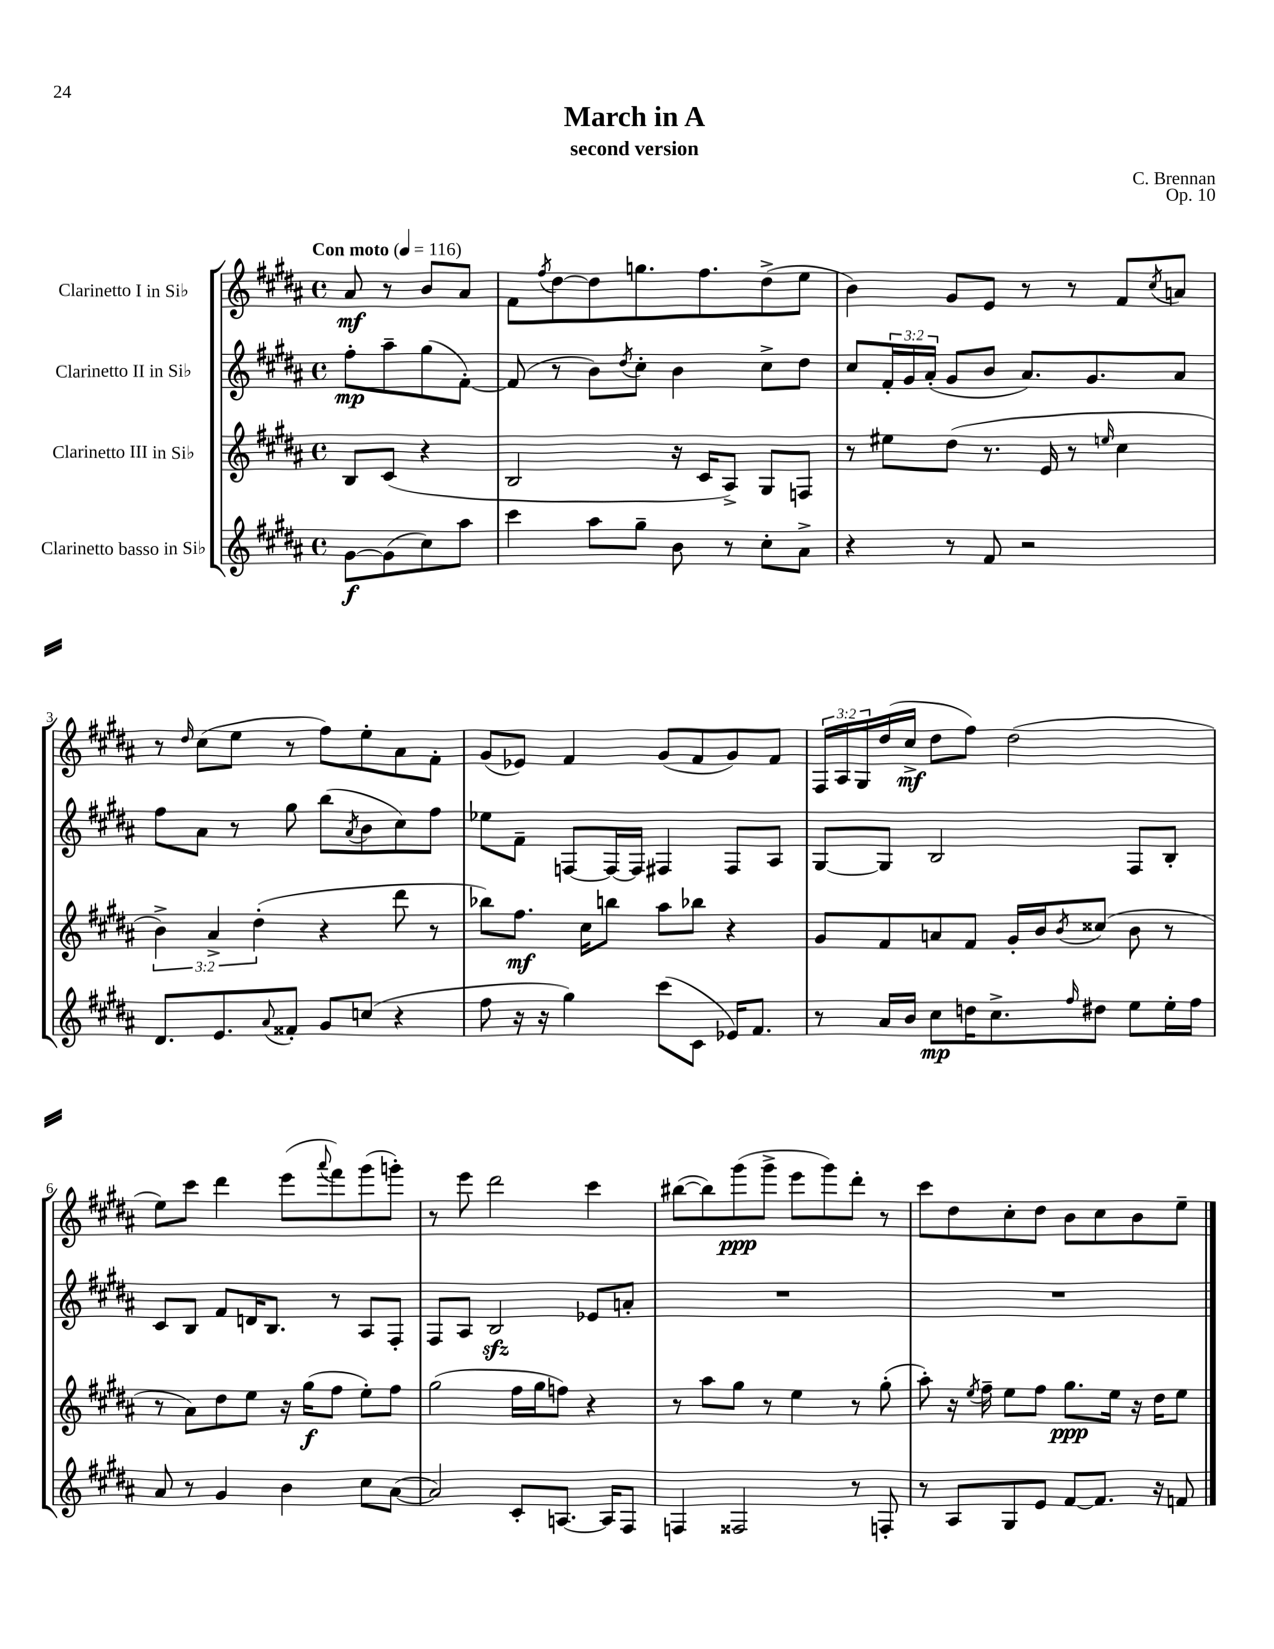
\header { title = "March in A" composer = "C. Brennan" subtitle = "second version" opus = "Op. 10" }
<<
\new StaffGroup <<
\new Staff = "s0" \with { instrumentName = "Clarinetto I in Sib" } {
    \clef treble \key b \major \defaultTimeSignature \time 4/4 \override Staff.TupletNumber.text = #tuplet-number::calc-fraction-text \partial 2 \tempo "Con moto" 4 = 116
    ais'8\mf r8 b'8 ais'8 |
    fis'8 \acciaccatura { fis''8 } dis''8~ dis''8 g''8. fis''8. dis''8->( e''8 |
    b'4) gis'8 e'8 r8 r8 fis'8 \acciaccatura { cis''8 } a'8 |
    r8 \grace { dis''16 } cis''8( e''8 r8 fis''8) e''8-. ais'8 fis'8-. |
    gis'8( ees'8) fis'4 gis'8( fis'8 gis'8) fis'8 |
    \tuplet 3/2 { fis16 ais16 gis16 } dis''16( cis''16->\mf dis''8 fis''8) dis''2( |
    e''8) cis'''8 dis'''4 e'''8( \appoggiatura { ais'''8 } fis'''8) gis'''8( g'''8-.) |
    r8 e'''8 dis'''2 cis'''4 |
    bis''8~( bis''8) gis'''8\ppp( gis'''8-> e'''8 gis'''8) dis'''8-. r8 |
    cis'''8 dis''8 cis''8-. dis''8 b'8 cis''8 b'8 e''8-- \bar "|." |
}
\new Staff = "s1" \with { instrumentName = "Clarinetto II in Sib" } {
    \clef treble \key b \major \defaultTimeSignature \time 4/4 \override Staff.TupletNumber.text = #tuplet-number::calc-fraction-text \partial 2
    fis''8-.\mp ais''8-- gis''8( fis'8~-.) |
    fis'8( r8 b'8) \acciaccatura { dis''8 } cis''8-. b'4 cis''8-> dis''8 |
    cis''8 \tuplet 3/2 { fis'16-. gis'16 ais'16-.( } gis'8 b'8 ais'8.) gis'8. ais'8 |
    fis''8 ais'8 r8 gis''8 b''8( \acciaccatura { ais'8 } b'8 cis''8) fis''8 |
    ees''8 fis'8-- f8~ f16~ f16 fis4 fis8 ais8 |
    gis8~ gis8 b2 fis8 b8-. |
    cis'8 b8 fis'8 d'16 b8. r8 ais8 fis8-. |
    fis8 ais8 b2\sfz ees'8 a'8-. |
    R1 |
    R1 \bar "|." |
}
\new Staff = "s2" \with { instrumentName = "Clarinetto III in Sib" } {
    \clef treble \key b \major \defaultTimeSignature \time 4/4 \override Staff.TupletNumber.text = #tuplet-number::calc-fraction-text \partial 2
    b8 cis'8( r4 |
    b2 r16 cis'16 ais8->) gis8 f8 |
    r8 eis''8 dis''8( r8. e'16 r8 \grace { e''16 } cis''4 |
    \tuplet 3/2 { b'4->) ais'4-> dis''4-.( } r4 dis'''8 r8 |
    bes''8) fis''8.\mf cis''16 b''8 ais''8 bes''8 r4 |
    gis'8 fis'8 a'8 fis'8 gis'16-. b'16 \acciaccatura { b'8 } cisis''8( b'8 r8 |
    r8 ais'8) dis''8 e''8 r16 gis''16\f( fis''8 e''8-.) fis''8 |
    gis''2( fis''16 gis''16 f''8) r4 |
    r8 ais''8 gis''8 r8 e''4 r8 gis''8-.( |
    ais''8-.) r16 \acciaccatura { e''8 } fis''16-- e''8 fis''8 gis''8.\ppp e''16 r16 dis''16 e''8 \bar "|." |
}
\new Staff = "s3" \with { instrumentName = "Clarinetto basso in Sib" } {
    \clef treble \key b \major \defaultTimeSignature \time 4/4 \partial 2
    gis'8~\f gis'8( cis''8) ais''8 |
    cis'''4 ais''8 gis''8-- b'8 r8 cis''8-. ais'8-> |
    r4 r8 fis'8 r2 |
    dis'8. e'8. \appoggiatura { ais'8 } fisis'8-. gis'8 c''8( r4 |
    fis''8 r16 r16 gis''4) cis'''8( cis'8 ees'16) fis'8. |
    r8 ais'16 b'16 cis''8\mp d''16 cis''8.-> \grace { fis''16 } dis''8 e''8 e''16-. fis''16 |
    ais'8 r8 gis'4 b'4 cis''8 ais'8~( |
    ais'2) cis'8-. a8.~ a16 fis8 |
    f4 fisis2 r8 f8-. |
    r8 ais8 gis8 e'8 fis'8~ fis'8. r16 f'8 \bar "|." |
}
>>
>>
